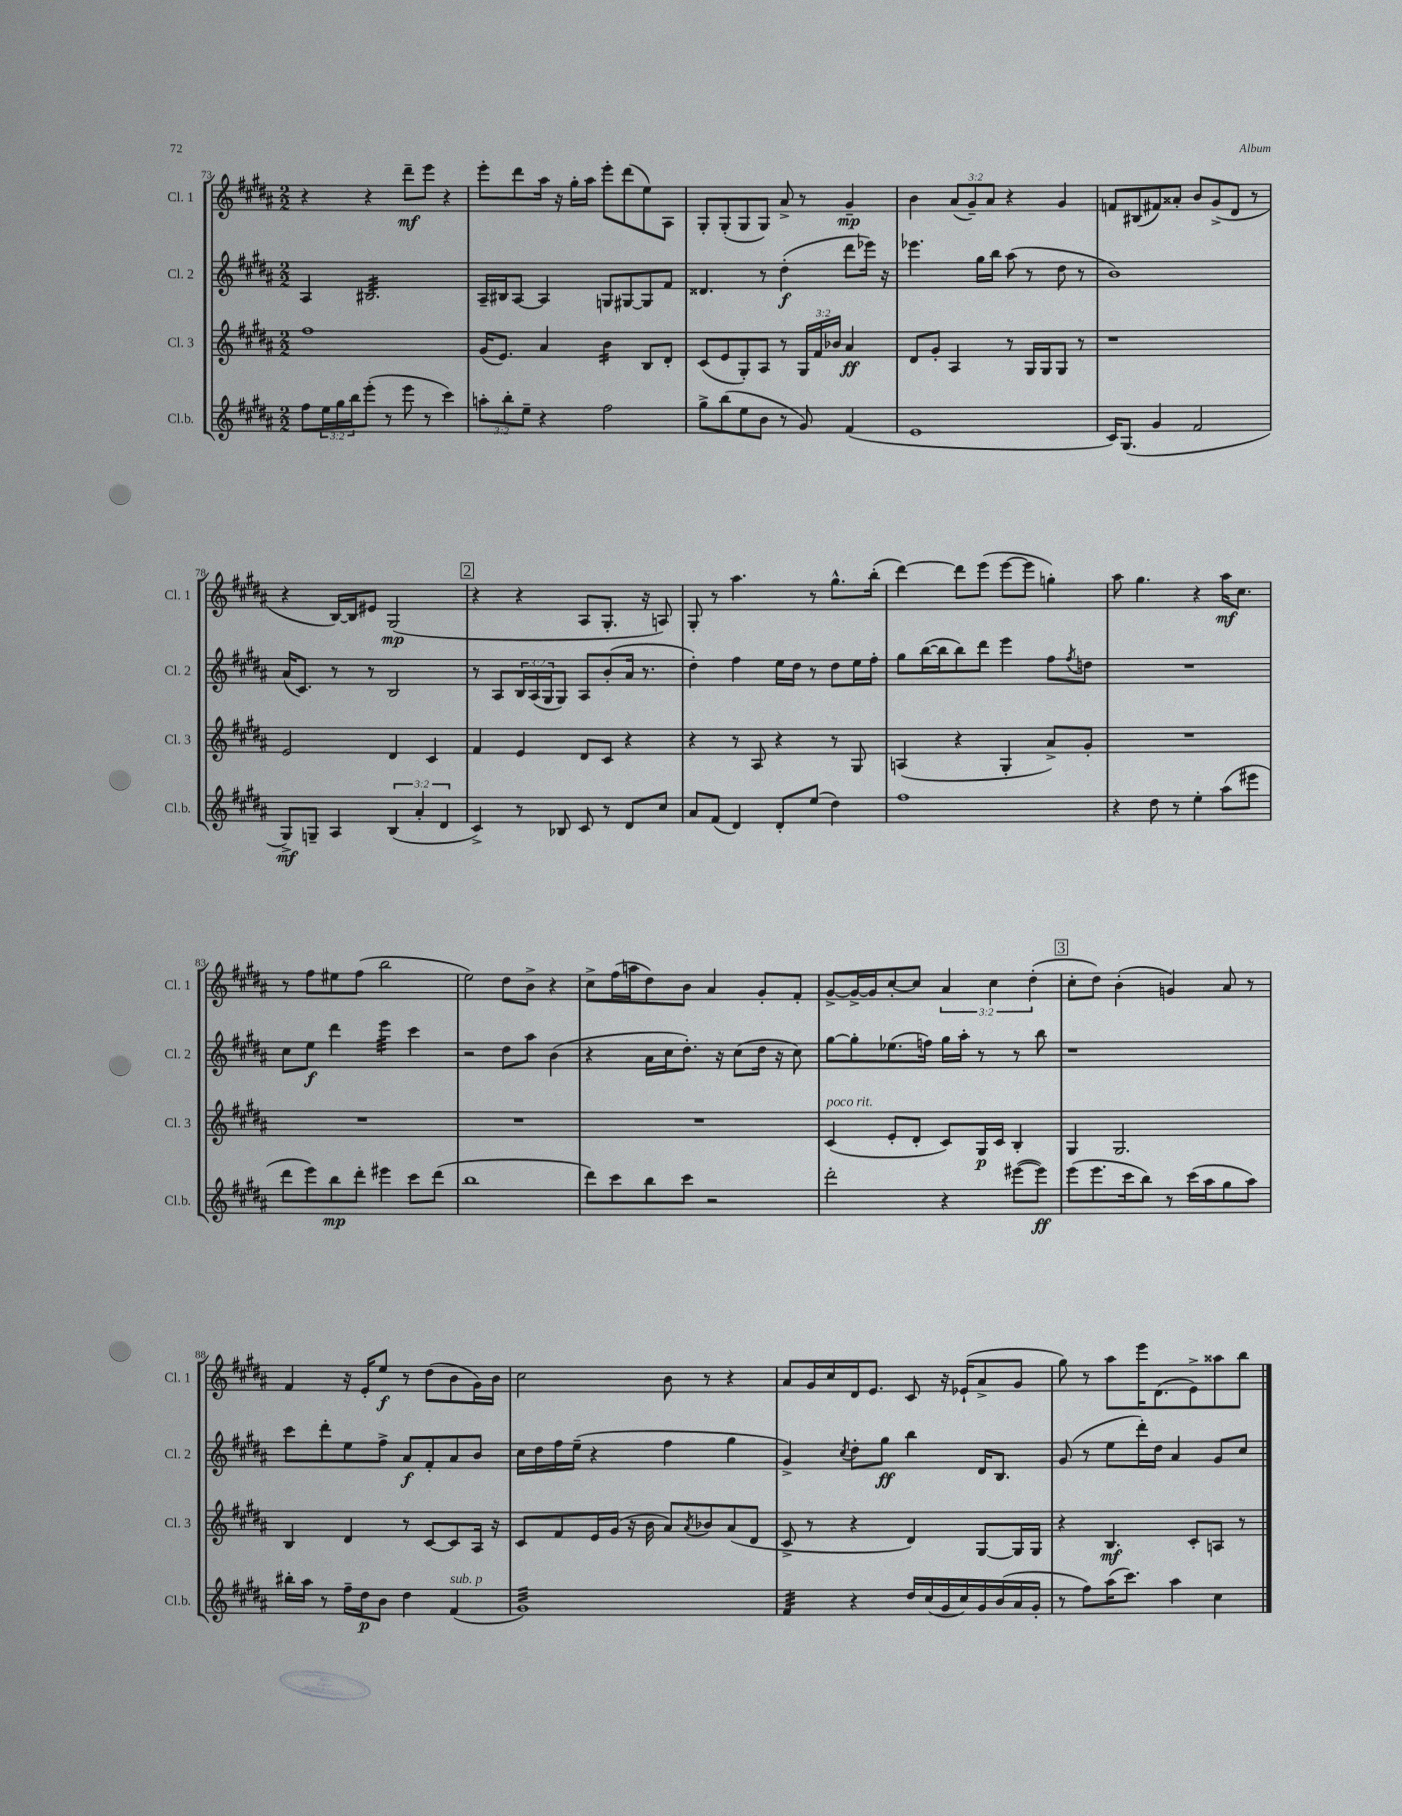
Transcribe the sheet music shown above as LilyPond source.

<<
\new StaffGroup <<
\new Staff = "s0" \with { instrumentName = "Cl. 1" shortInstrumentName = "Cl. 1" } {
    \clef treble \key b \major \numericTimeSignature \time 2/2 \override Staff.TupletNumber.text = #tuplet-number::calc-fraction-text
    r4 r4 dis'''8--\mf e'''8 r4 |
    e'''8-. dis'''8 ais''16 r16 gis''16-. ais''16 e'''8-. dis'''8( e''8) ais8 |
    gis8-. gis8-.( gis8 gis8) ais'8-> r8 gis'4--\mp |
    b'4 \tuplet 3/2 { ais'8( gis'8--) ais'8 } r4 gis'4 |
    f'8 bis8( fis'8) aisis'8-. b'8 gis'8->( dis'8 r8 |
    r4 b16~) b16 eis'8 gis2\mp( |
    \mark \markup { \box "2" } r4 r4 ais8 gis8.-. r16 a8) |
    gis8-. r8 ais''4. r8 gis''8.-^ b''16-.( |
    dis'''4~) dis'''8 e'''8( e'''8~ e'''8 g''4-.) |
    ais''8 gis''4. r4 ais''16\mf cis''8. |
    r8 fis''8 eis''8 fis''8( b''2 |
    e''2) dis''8 b'8-> r4 |
    cis''8-> fis''16( a''16 dis''8) b'8 ais'4 gis'8-. fis'8-. |
    gis'8~-> gis'16~-> gis'16 cis''8~-. cis''8 \tuplet 3/2 { ais'4 cis''4 dis''4-.( } |
    \mark \markup { \box "3" } cis''8-. dis''8) b'4-.( g'4) ais'8 r8 |
    fis'4 r16 e'16-. e''8\f r8 dis''8( b'8 gis'16) b'16 |
    cis''2 b'8 r8 r4 |
    ais'8 gis'16 cis''16 dis'16 e'8. cis'8 r16 ees'16-!( ais'8-> gis'8 |
    gis''8) r8 ais''8 e'''16 dis'8.( e'8->) aisis''8 b''8 \bar "|." |
}
\new Staff = "s1" \with { instrumentName = "Cl. 2" shortInstrumentName = "Cl. 2" } {
    \clef treble \key b \major \numericTimeSignature \time 2/2 \override Staff.TupletNumber.text = #tuplet-number::calc-fraction-text
    ais4 bis2.:32 |
    ais16-- bis16 ais8~ ais4 g8 gis8~ gis8 fis'8 |
    disis'4. r8 dis''4-.\f( dis'''8 ees'''16) r16 |
    ees'''4. gis''16 b''16 ais''8( r8 dis''8 r8 |
    b'1) |
    ais'16( cis'8.) r8 r8 b2 |
    \mark \markup { \box "2" } r8 ais8 \tuplet 3/2 { b16 ais16( gis16 } gis8) ais8 b'8-.( ais'16 r8. |
    dis''4-.) fis''4 e''16 dis''16 r8 dis''8 e''16 fis''16-. |
    gis''8 b''16~( b''16 b''8) dis'''8 e'''4 fis''8 \acciaccatura { fis''8 } d''8 |
    R1 |
    cis''8 e''8\f dis'''4 e'''4:32 cis'''4 |
    r2 dis''8 ais''8 b'4( |
    r4 ais'16 cis''16 dis''8.-.) r16 cis''8( dis''16 r16 cis''8) |
    gis''8~ gis''8-. ees''8.( f''16) gis''16 ais''16-. r8 r8 b''8 |
    \mark \markup { \box "3" } r1 |
    cis'''8 dis'''8-. e''8 fis''8-> ais'8\f fis'8-. ais'8 b'8 |
    cis''16 dis''16 fis''16 e''16--( r4 fis''4 gis''4 |
    gis'4->) \acciaccatura { cis''8 } dis''8-. gis''8\ff b''4 dis'16 b8. |
    gis'8( r8 e''8 dis'''16-.) dis''16 ais'4 gis'8 cis''8 \bar "|." |
}
\new Staff = "s2" \with { instrumentName = "Cl. 3" shortInstrumentName = "Cl. 3" } {
    \clef treble \key b \major \numericTimeSignature \time 2/2 \override Staff.TupletNumber.text = #tuplet-number::calc-fraction-text
    fis''1 |
    gis'16( e'8.) ais'4 b'4:16 b8 dis'8-. |
    cis'8( e'8 gis8-.) ais8 r8 \tuplet 3/2 { gis16 fis'16 bes'16 } ais'4\ff |
    dis'8 gis'8-. ais4 r8 gis16 gis16 gis8 r8 |
    r1 |
    e'2 dis'4 cis'4 |
    \mark \markup { \box "2" } fis'4 e'4 dis'8 cis'8 r4 |
    r4 r8 ais8 r4 r8 gis8 |
    a4( r4 gis4-. ais'8->) gis'8-. |
    R1 |
    R1 |
    R1 |
    R1 |
    cis'4^\markup { \italic "poco rit." }( e'8-. dis'8-. cis'8) gis16\p cis'16 b4-. |
    \mark \markup { \box "3" } gis4 gis2. |
    b4 dis'4 r8 cis'8~ cis'8 ais16 r16 |
    cis'8 fis'8 e'16 gis'16( r16 b'16 ais'8) \acciaccatura { ais'8 } bes'8 ais'8( dis'8 |
    cis'8-> r8 r4 dis'4) gis8~ gis16 gis16 |
    r4 b4.\mf cis'8-. a8 r8 \bar "|." |
}
\new Staff = "s3" \with { instrumentName = "Cl.b." shortInstrumentName = "Cl.b." } {
    \clef treble \key b \major \numericTimeSignature \time 2/2 \override Staff.TupletNumber.text = #tuplet-number::calc-fraction-text
    fis''8 \tuplet 3/2 { e''16 gis''16 b''16 } e'''8-.( r8 e'''8 r8 cis'''4) |
    \tuplet 3/2 { a''8-. b''8-. e''8-- } r4 fis''2 |
    gis''8-> b''8( e''8 b'8 r8 gis'8) fis'4( |
    e'1 |
    cis'16) gis8.( gis'4 fis'2 |
    gis8->\mf) g8-- ais4 \tuplet 3/2 { b4( ais'4-. dis'4 } |
    \mark \markup { \box "2" } cis'4->) r8 bes8 cis'8 r8 dis'8 cis''8 |
    ais'8 fis'8( dis'4) dis'8-. e''8( dis''4) |
    fis''1 |
    r4 dis''8 r8 e''4-. ais''8( eis'''8 |
    dis'''8 e'''8) b''8\mp dis'''8-. eis'''4 cis'''8 dis'''8( |
    b''1 |
    dis'''8) cis'''8 b''8 cis'''8 r2 |
    dis'''2-. r4 eis'''8~( eis'''8\ff) |
    \mark \markup { \box "3" } e'''8( e'''8. cis'''16 b''8) r8 cis'''16( ais''16 gis''8 ais''8) |
    bis''16-. ais''16 r8 fis''16-- dis''16\p b'8 dis''4 fis'4^\markup { \italic "sub. p" }( |
    gis'1:32) |
    fis'4:32 r4 dis''16 cis''16( gis'16 cis''16) gis'16 b'16( ais'16 gis'16-. |
    r8 fis''8) ais''16( cis'''8.) ais''4 cis''4 \bar "|." |
}
>>
>>
\layout { \context { \Score currentBarNumber = #73 } }
